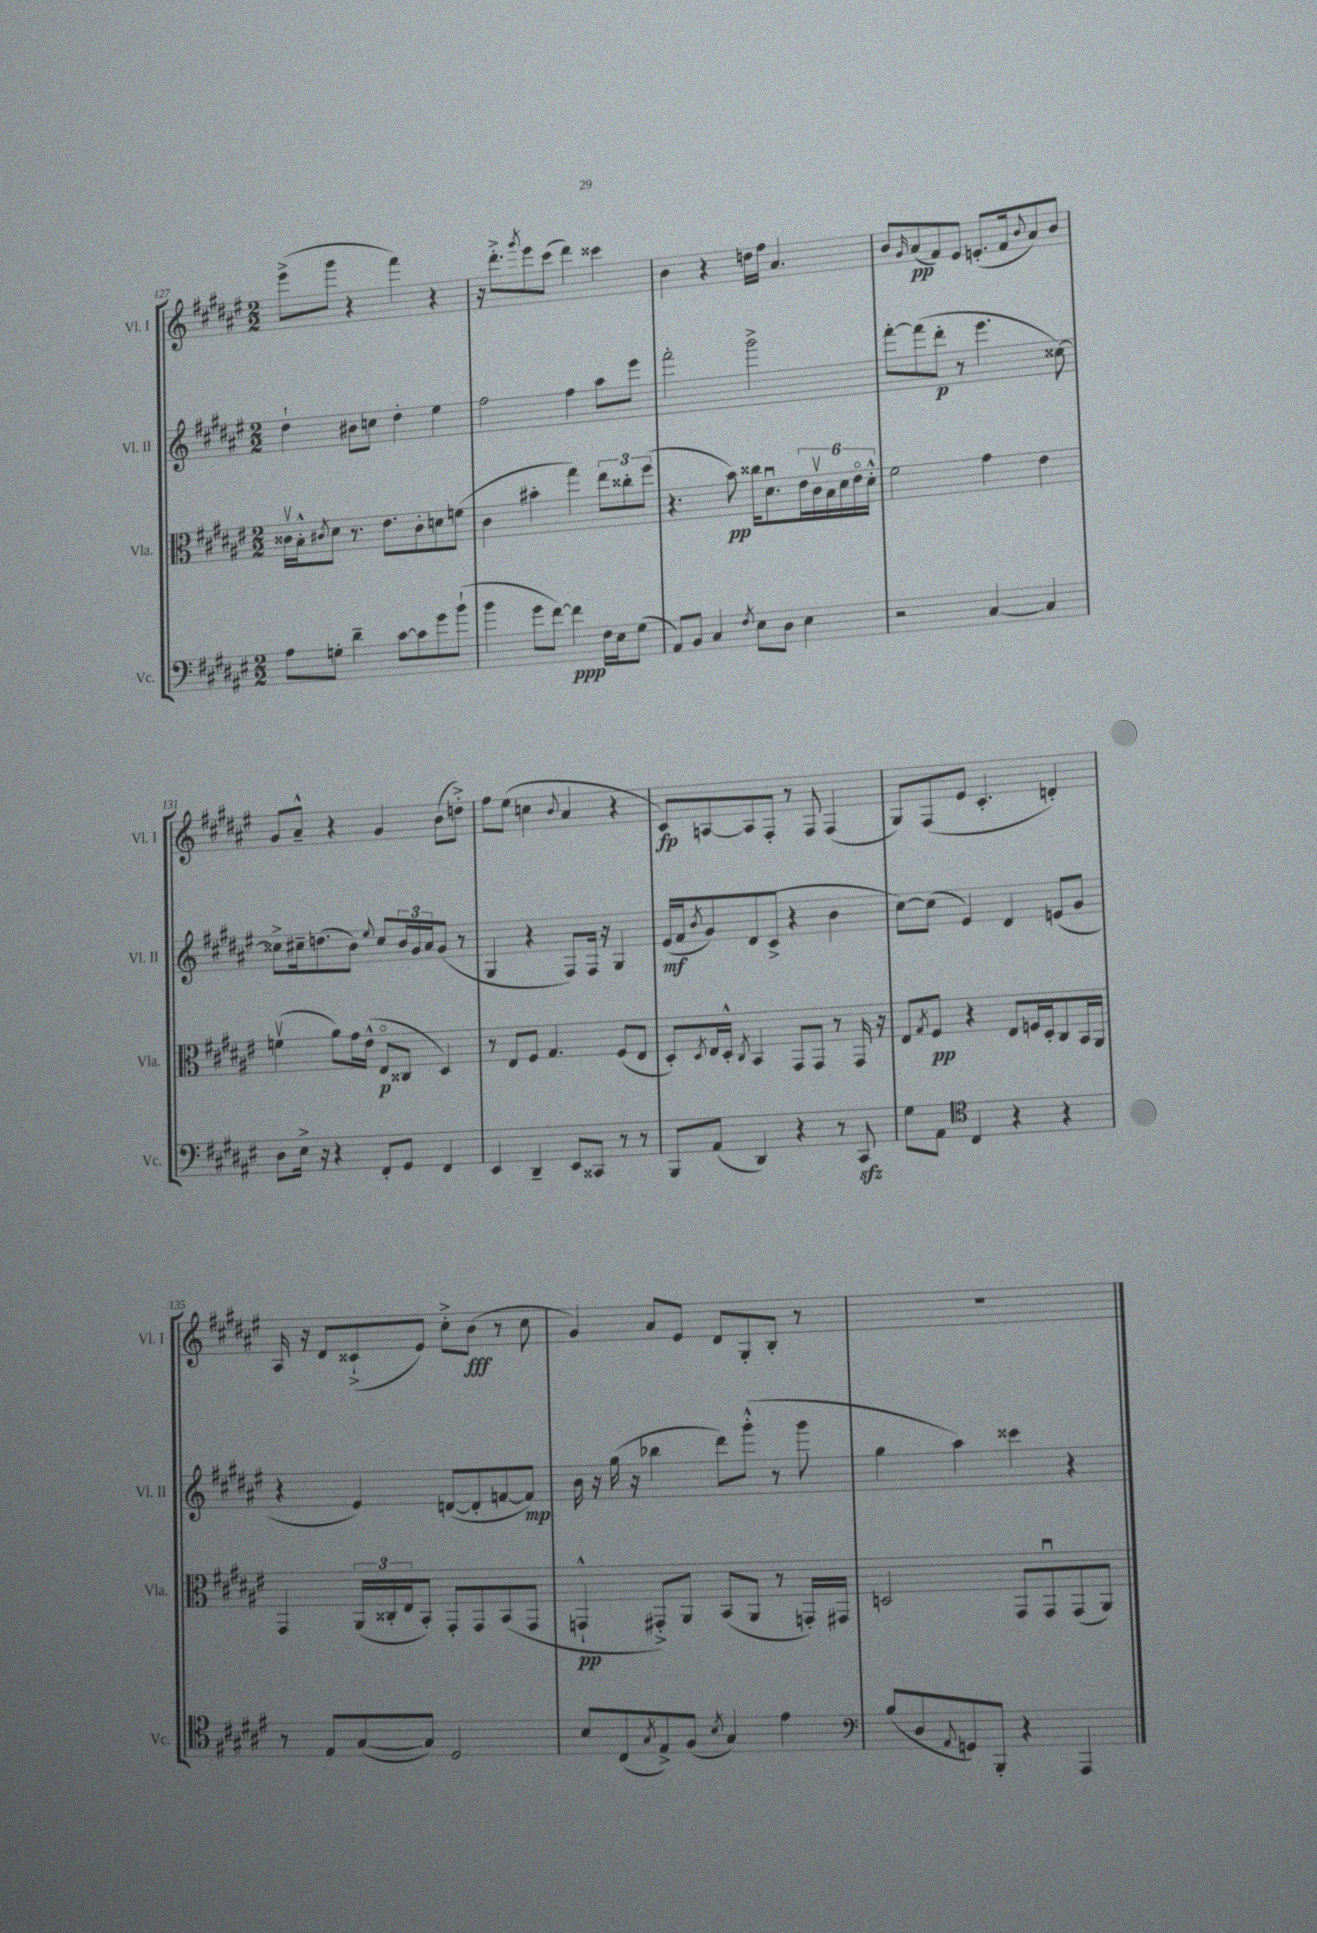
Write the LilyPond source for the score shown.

<<
\new StaffGroup <<
\new Staff = "s0" \with { instrumentName = "Vl. I" shortInstrumentName = "Vl. I" } {
    \clef treble \key fis \major \numericTimeSignature \time 2/2
    eis'''8->( gis'''8 r4 fis'''4) r4 |
    r16 dis'''8.-.-> \acciaccatura { gis'''8 } eis'''8 cis'''8( dis'''4) cisis'''4 |
    b'4 r4 d''16 fis''16 ais'4. |
    b'8 \grace { gis'16 } ais'8\pp( fis'8) eis'8 e'8.-.( fis'16 \appoggiatura { b'8 } ais'8) b'8 |
    gis'8 ais'8---^ r4 gis'4 b'8( d''8-.->) |
    fis''8 eis''8( c''4 \appoggiatura { b'8 } ais'4 r4 |
    cis'8\fp) a8~ a8 fis8-. r8 fis8 fis4( |
    gis8) fis8( eis'8 cis'4.-. d'4-.) |
    ais16 r16 dis'8 cisis'8-!->( eis'8) cis''8-.-> b'8\fff( r8 cis''8 |
    gis'4) ais'8 eis'8 dis'8 gis8-. b8-. r8 |
    R1 \bar "|." |
}
\new Staff = "s1" \with { instrumentName = "Vl. II" shortInstrumentName = "Vl. II" } {
    \clef treble \key fis \major \numericTimeSignature \time 2/2
    dis''4-! bis'8 c''8 dis''4-. eis''4 |
    fis''2 fis''4 ais''8 eis'''8 |
    fis'''2-. gis'''2-> |
    fis'''8~-. fis'''8( dis'''8-.\p r8 eis'''4. cisis''8~) |
    cisis''8-> cis''16-- d''8.( b'8) \appoggiatura { eis''8 } cis''8 \tuplet 3/2 { b'16 gis'16 ais'16 } gis'8( r8 |
    gis4 r4 fis8) fis16 r16 gis4 |
    eis'16\mf( fis'16 \acciaccatura { b'8 } gis'8) dis'8( cis'8-> r4 b'4 |
    cis''8~) cis''8( eis'4) dis'4 e'8( gis'8 |
    r4 eis'4) d'8~( d'8-. f'8~ f'8\mp) |
    b'16 r16 gis''16( r16 bes''4 dis'''8) gis'''8-.-^( r8 gis'''8 |
    gis''4 ais''4) cisis'''4 r4 \bar "|." |
}
\new Staff = "s2" \with { instrumentName = "Vla." shortInstrumentName = "Vla." } {
    \clef alto \key fis \major \numericTimeSignature \time 2/2
    cisis'16\upbow b16-.-^ \acciaccatura { cis'8 } dis'8 r8. eis'8. cis'8-. d'8 f'8( |
    cis'4 bis'4-. gis''4) \tuplet 3/2 { eis''8 cisis''8-. fis''8( } |
    r4. b'8\pp) cisis''16 dis'8.\downbow \tuplet 6/4 { eis'16 cis'16\upbow b16 dis'16 eis'16\flageolet dis'16-.-^ } |
    fis'2 gis'4 eis'4 |
    f'4\upbow( ais'8) gis'16 eis'16-^( eis8\flageolet\p cisis8 dis4) |
    r8 eis8 fis8 gis4. fis8( eis8 |
    dis8-.) \acciaccatura { dis8 } eis16 dis16-.-^ \acciaccatura { cis8 } b,4 gis,8 gis,8 r8 gis,16 r16 |
    eis8 \acciaccatura { gis8 } fis8\pp r4 eis8 f16 dis16-. cis8 b,16 ais,16 |
    gis,4 \tuplet 3/2 { ais,16( cisis16-. eis16 } b,8-.) gis,8-. gis,8 b,8( gis,8 |
    g,4-!-^\pp gis,8-.->) ais,8 b,8( ais,8 r8 g,16-.) gis,16 |
    d2 gis,8 gis,8\downbow gis,8( ais,8) \bar "|." |
}
\new Staff = "s3" \with { instrumentName = "Vc." shortInstrumentName = "Vc." } {
    \clef bass \key fis \major \numericTimeSignature \time 2/2
    ais8 g8-. dis'4-- cis'8~ cis'8 gis'8 b'8-!( |
    b'4 gis'8 fis'8~) fis'4\ppp fis16 eis16 gis8( |
    ais,8) b,8 cis4 \acciaccatura { fis8 } eis8 dis8 eis4 |
    r2 cis4~ cis4 |
    dis8 eis16-> r16 r4 fis,8-. gis,8 fis,4 |
    eis,4 dis,4-- eis,8 cisis,8 r8 r8 |
    b,,8 ais,8( dis,4) r4 r8 cis,8\sfz |
    gis8 ais,8 \clef tenor cis4 r4 r4 |
    r8 eis8 gis8~( gis8) dis2 |
    b8 cis8( \acciaccatura { gis8 } eis8->) fis8( \acciaccatura { b8 } gis4) eis'4 |
    \clef bass b8( dis8 \appoggiatura { ais,8 } g,8) b,,8-. r4 ais,,4 \bar "|." |
}
>>
>>
\layout { \context { \Score currentBarNumber = #127 } }
